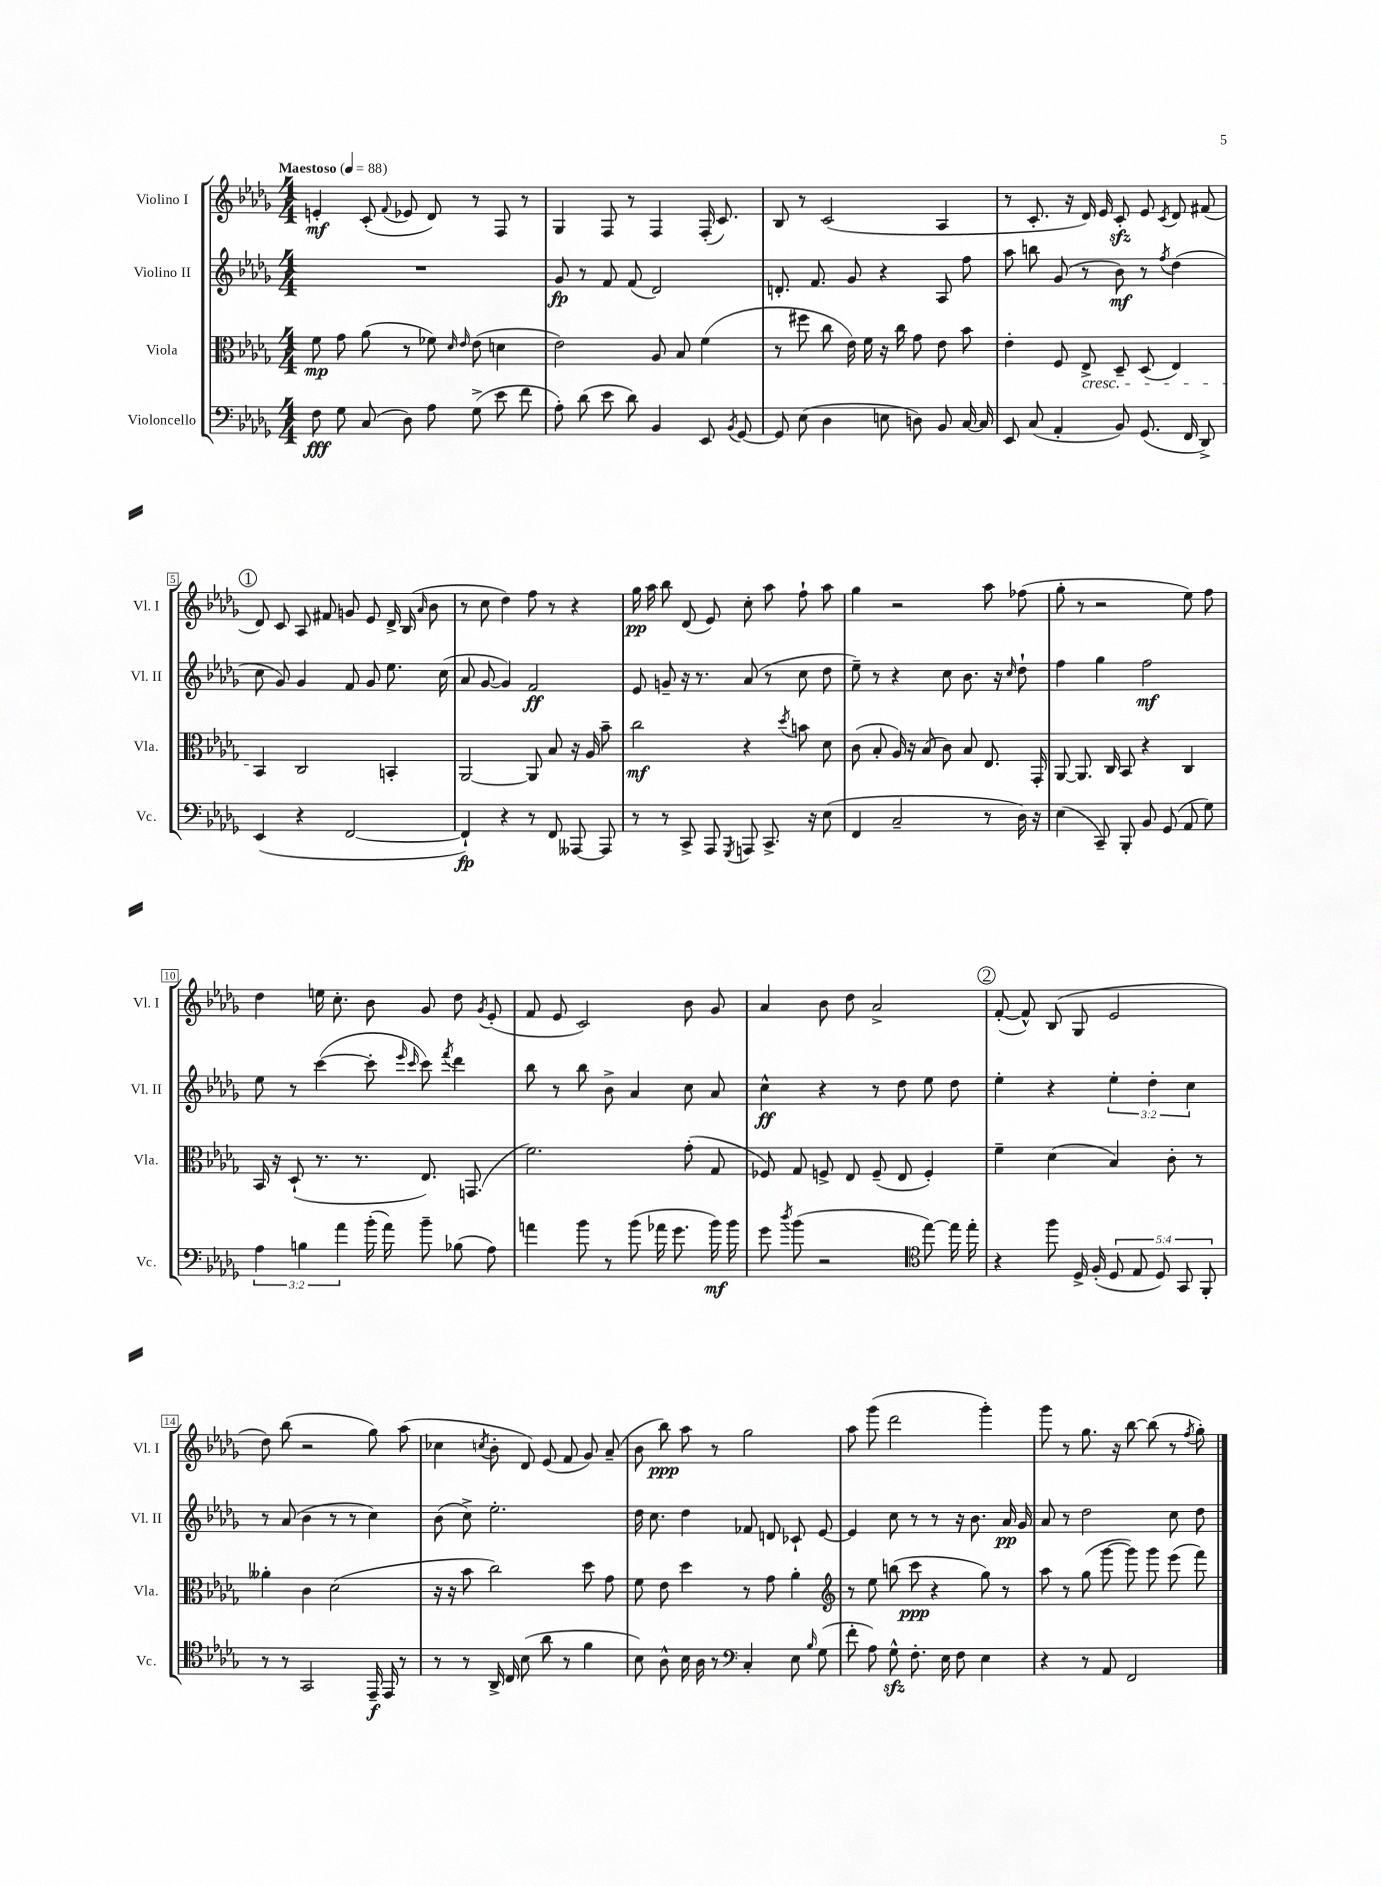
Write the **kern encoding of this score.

**kern	**kern	**kern	**kern
*staff4	*staff3	*staff2	*staff1
*clefF4	*clefC3	*clefG2	*clefG2
*k[b-e-a-d-g-]	*k[b-e-a-d-g-]	*k[b-e-a-d-g-]	*k[b-e-a-d-g-]
*M4/4	*M4/4	*M4/4	*M4/4
*MM88	*MM88	*MM88	*MM88
8F	8f	1r	4e'
8G-	8g-	.	.
(8C	(8a-	.	(8c'
.	.	.	8qqf
8D-)	8r	.	8e-
8A-	8f-)	.	8d-)
.	16qqd-	.	.
.	16qqe-	.	.
(8G-^	(8e-	.	8r
8e-	4d	.	8F
8f	.	.	8r
=	=	=	=
8A-')	2e-)	8g-	4G-
(8d-	.	8r	.
8e-	.	8f	8F
8d-)	.	(8f	8r
4BB-	8A-	2d-)	4F
.	8B-	.	.
8EE-	(4f	.	(16F'
.	.	.	8.c)
8qBB-	.	.	.
[8GG-	.	.	.
=	=	=	=
8GG-]	8r	8.d'	8B-
(8E-	8ff#	.	8r
.	.	8.f	.
4D-	8cc	.	(2c
.	16e-)	8g-	.
.	16f	.	.
8E	16r	4r	.
.	16cc	.	.
8D)	8g-	.	.
8BB-	8e-	8A-	4A-
[16C	8b-	8ff	.
16C]	.	.	.
=	=	=	=
8EE-	4e-'	8aa-	8r
(8C	.	8bb	8.c'
4AA-'	8F	(8g-	.
.	.	.	16r
.	8E-^	8r	16d-)
.	.	.	16e-
8BB-)	8D-~	8b-)	8c'
(8.GG-	(8D-	8r	8e-
.	.	8qff	8qc
.	4E-)	(4dd-	8d-
16FF	.	.	.
8DD-^)	.	.	(8f#
=	=	=	=
(4EE-	4BB-	8cc	8d-)
.	.	8g-)	8c
4r	2C	4g-	8A-
.	.	.	8f#
[2FF	.	8f	8g
.	.	8g-	8e-
.	4BB'	8.ee-	16d-^
.	.	.	(16B-
.	.	.	16qqa-
.	.	.	8b-
.	.	(16cc	.
=	=	=	=
4FF`])	[2AA-	8a-	8r
.	.	[8g-	8cc
4r	.	4g-])	4dd-)
8r	8AA-]	2f	8ff
8FF	8B-	.	8r
[8AAA--	16r	.	4r
.	16A-	.	.
8AAA--]	8b-~	.	.
=	=	=	=
8r	2cc	8e-	16gg-
.	.	.	16aa-
8r	.	8g~	8bb-
8CC^	.	16r	(8d-
.	.	8.r	.
8AAA-	.	.	8e-)
8qGGG-	.	.	.
8AAA	4r	(8a-	8cc'
8.CC^	.	8r	8aa-
.	8qdd-	.	.
.	8b	8cc	8ff`
16r	.	.	.
(8E-	8d-	8dd-	8aa-
=	=	=	=
4FF	(8c	8ee-~)	4gg-
.	8B-'	8r	.
2C~	16A-)	4r	2r
.	16r	.	.
.	(8B-	.	.
.	8c)	8cc	.
.	8B-	8.b-	.
8r	8.E-	.	8aa-
.	.	16r	.
.	.	16qqcc	.
16D-)	.	8dd-`	(8ff-
16r	16GG-'	.	.
=	=	=	=
(4E-	[8AA-	4ff	8gg-'
.	8.AA-]	.	8r
8CC~)	.	4gg-	2r
.	16C	.	.
8BBB-'	8BB-	.	.
8BB-	4r	2ff	.
(8GG-	.	.	.
8AA-	4C	.	8ee-)
8G-)	.	.	8ff
=	=	=	=
6A-	16BB-	8ee-	4dd-
.	16r	.	.
.	(8D-`	8r	.
6B	.	.	.
.	8.r	([4ccc	16ee
.	.	.	8.cc'
6a-	.	.	.
.	8.r	.	.
(16b-'	.	8ccc']	8b-
16a-)	.	.	.
.	.	16qqeee-	.
.	.	16qqccc	.
8b-~	8.E-)	8ccc)	8g-
.	.	8qfff	.
(8B-	.	4ddd-	8dd-
.	(8.GG	.	.
.	.	.	8qg-
8A-)	.	.	(8e-'
=	=	=	=
4a	2.f)	8bb-	8f
.	.	8r	8e-
8b-	.	8bb-	2c)
8r	.	8b-^	.
(8b-	.	4a-	.
16a-	.	.	.
8.g-	.	.	.
.	(8g-'	8cc	8b-
16b-)	8G-	8a-	8g-
16b-	.	.	.
=	=	=	=
8g-	8F-)	4cc^^	4a-
8qdd-	.	.	.
(8b-	8G-	.	.
2r	8F^	4r	8b-
.	8E-	.	8dd-
.	(8F~	8r	2a-^
.	8E-	8dd-	.
*clefC4	*	*	*
[8ee-)	4F')	8ee-	.
16ee-]	.	8dd-	.
16ee-'	.	.	.
=	=	=	=
4r	4f~	4ee-'	([8f'
.	.	.	8f^^])
8ff	(4d-	4r	(8B-
16D-^	.	.	8G-
(16F'	.	.	.
10D-	4B-)	6ee-'	2e-
10E-	.	.	.
.	.	6dd-'	.
10D-)	.	.	.
.	8c'	.	.
10GG-	.	.	.
.	.	6cc	.
.	8r	.	.
10FF'	.	.	.
=	=	=	=
8r	4a--'	8r	8dd-)
8r	.	(8a-	(8bb-
2GG-	4c	4b-	2r
.	(2d-	8r	.
.	.	8r	.
16EE-~	.	4cc)	8gg-)
16EE-	.	.	.
8r	.	.	(8aa-
=	=	=	=
8r	16r	(8b-	4cc-
.	16r	.	.
8r	8b-	8cc^)	.
.	.	.	8qcc
16AA-^	2cc)	2.ee-'	8b-'
16C	.	.	.
(8B-	.	.	8d-)
8a-	.	.	(8e-
8r	.	.	8f
4f	8dd-	.	8g-)
.	8g-	.	(8a-~
=	=	=	=
8B-)	8f	16dd-	8b-
.	.	8.cc	.
8A-^^	8e-	.	8bb-)
16B-	4dd-	4dd-	8aa-
16A-	.	.	.
8r	.	.	8r
*clefF4	*	*	*
4C'	8r	8f-	2gg-
.	8g-	8d	.
8E-	4a-'	8c-`	.
16qqB-	.	.	.
(8G-	.	[8e-	.
=	=	=	=
*	*clefG2	*	*
8f'	8r	4e-]	8aa-
8A-)	8ee-	.	(8ggg-
8G-^^	(8bb	8cc	2ddd-
8.F'	8ccc	8r	.
.	4r	8r	.
16E-	.	.	.
8F	.	16r	.
.	.	8.b-	.
4E-	8gg-)	.	4ggg-')
.	8r	16a-	.
.	.	16g-	.
=	=	=	=
4r	8aa-	8a-	8ggg-
.	8r	8r	8r
8r	(8gg-	2dd-	8.gg-
8AA-	[8ggg-	.	.
.	.	.	16r
2FF	8ggg-])	.	[8bb-
.	8ggg-	.	(8bb-]
.	(8eee-	8cc	8r
.	.	.	8qff
.	8fff)	8dd-	8gg-')
==	==	==	==
*-	*-	*-	*-
